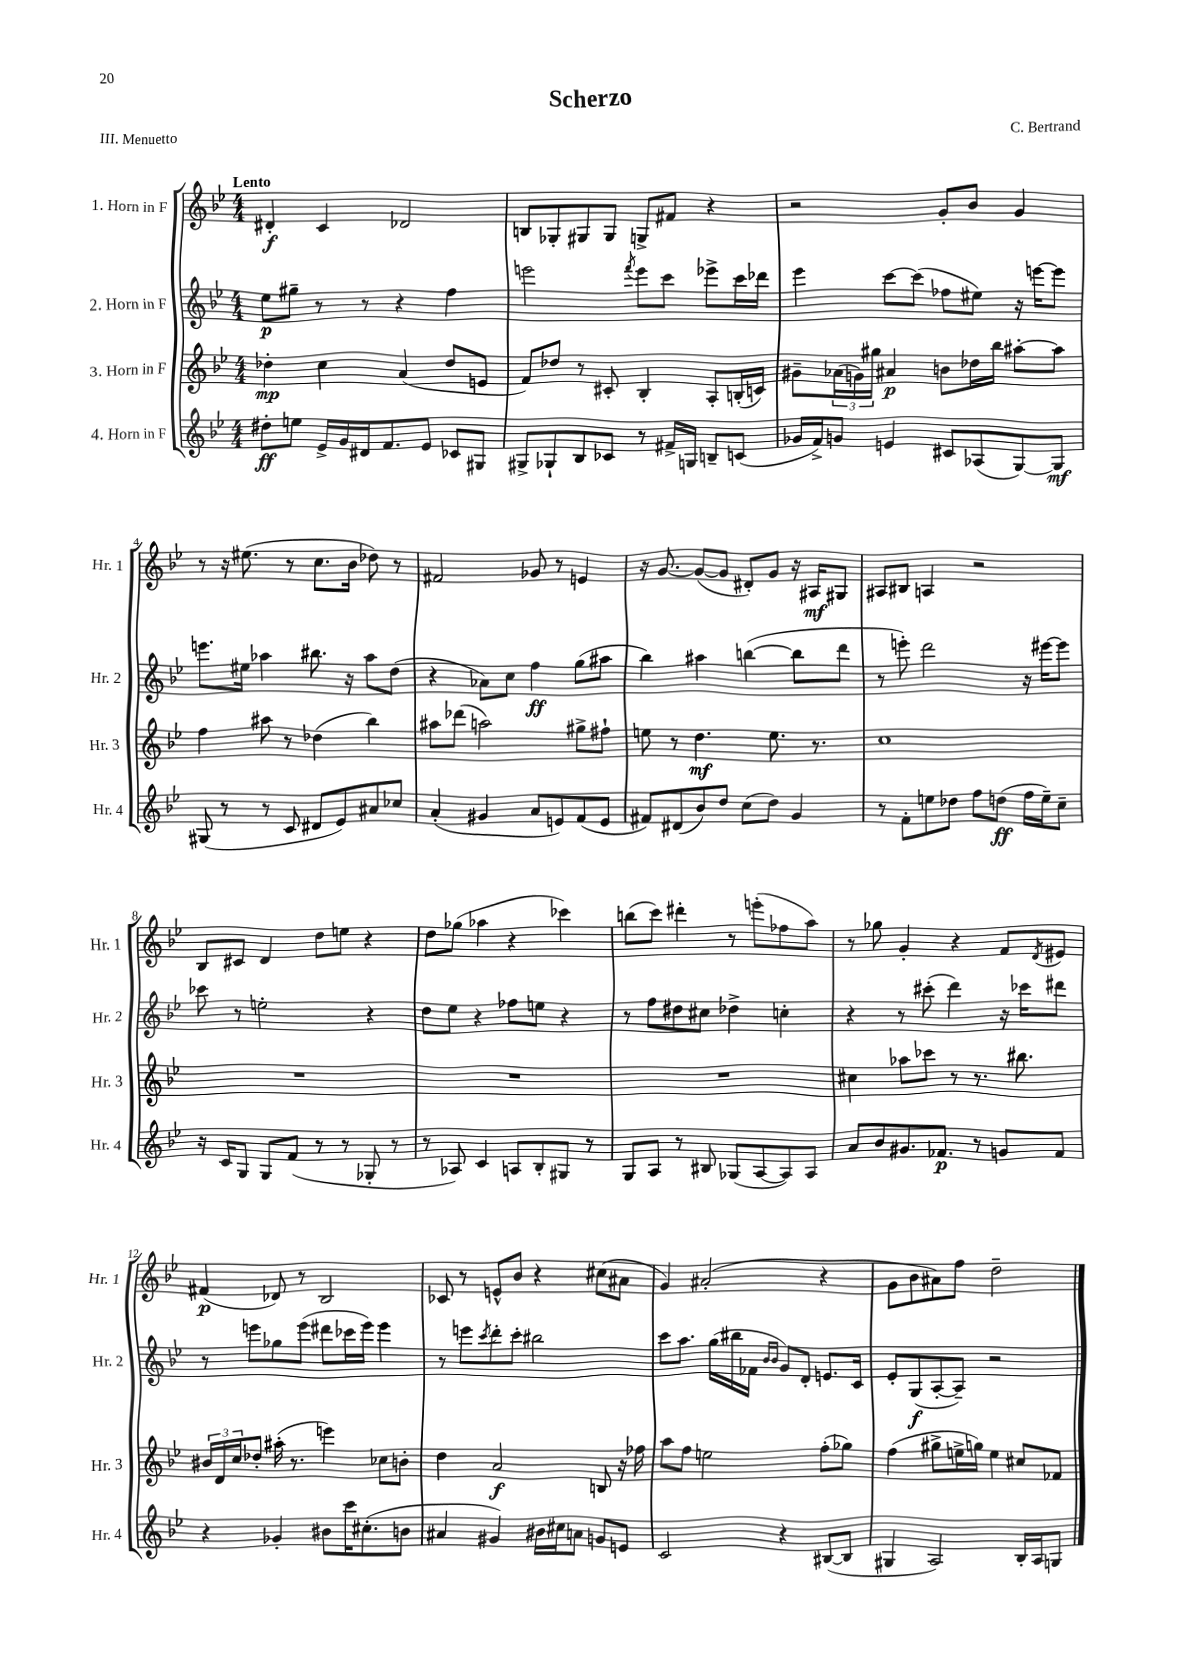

**kern	**kern	**kern	**kern
*staff4	*staff3	*staff2	*staff1
*clefG2	*clefG2	*clefG2	*clefG2
*k[b-e-]	*k[b-e-]	*k[b-e-]	*k[b-e-]
*M4/4	*M4/4	*M4/4	*M4/4
8dd#'	4dd-'	8ee-	4d#'
8ee	.	8gg#~	.
16e-^	4cc	8r	4c
16g	.	.	.
16d#	.	8r	.
8.f	.	.	.
.	(4a	4r	2d-
8e-	.	.	.
8c-	8dd-	4ff	.
8G#	8e	.	.
=	=	=	=
8G#^	8f)	2eee	8B
8G-`	8dd-	.	8G-'
8B-	8r	.	8G#
8c-	8c#'	.	8G#
.	.	8qfff	.
8r	4B-'	8eee	8G^
16f#^	.	8ccc	8f#
16G	.	.	.
8B~	8A'	8eee-^	4r
(8c	(16B'	16ccc	.
.	16c)	16ddd-	.
=	=	=	=
16g-	8g#~	4eee-	2r
16f^)	.	.	.
8g	(24a-	.	.
.	24g)	.	.
.	24gg#	.	.
4e	4a#	[8ccc	.
.	.	(8ccc]	.
8c#	8b	8ff-	8g'
(8A-	16dd-	8ee#)	8b-
.	16bb-	.	.
[8G)	[8aa#'	16r	4g
.	.	[16eee	.
8G]	8aa#]	8eee]	.
=	=	=	=
(8G#	4ff	8.eee	8r
8r	.	.	16r
.	.	16ee#	(8.ee#
8r	8aa#	4aa-	.
8c	8r	.	8r
8d#	(4dd-	8.bb#	8.cc
8e-)	.	.	.
.	.	16r	16b-
8a#	4bb-)	8aa-	8dd-)
8cc-	.	(8dd	8r
=	=	=	=
(4a'	8aa#	4r	2f#
.	(8ddd-	.	.
4g#	2aa)	8a-)	.
.	.	8cc	.
8a	.	4ff	8g-
8e)	.	.	8r
(8f	8gg#^	(8gg	4e
8e	8ff#`	8aa#	.
=	=	=	=
8f#)	8ee	4bb-)	16r
.	.	.	[8.g
(8d#	8r	.	.
8b-)	4.dd	4aa#	(8g_
8dd	.	.	8g]
(8cc	.	([4bb	8d#')
8dd)	8.ee	.	8g
4g	.	8bb]	16r
.	8.r	.	16A#
.	.	8ddd	8G#
=	=	=	=
8r	1cc	8r	8A#
8f'	.	8eee')	8B#
8ee	.	2ddd	4A
8dd-	.	.	.
8ff	.	.	2r
(8dd	.	.	.
16ff	.	16r	.
16ee~)	.	[16eee#	.
8cc~	.	8eee#]	.
=	=	=	=
16r	1r	8ccc-	8B-
16c	.	.	.
8G	.	8r	8c#
8G	.	2ee'	4d
(8f	.	.	.
8r	.	.	8dd
8r	.	.	8ee
8G-'	.	4r	4r
8r	.	.	.
=	=	=	=
8r	1r	8dd	8dd
8A-)	.	8ee-	(8gg-
4c	.	4r	4aa-
8A	.	8ff-	4r
8B-'	.	8ee	.
8G#	.	4r	4ccc-)
8r	.	.	.
=	=	=	=
8G	1r	8r	(8bb
8A	.	8ff	8ccc)
8r	.	8dd#	4ddd#'
8B#	.	8cc#	.
(8G-	.	4dd-^	8r
[8A	.	.	(8eee'
8A])	.	4cc'	8ff-
8A	.	.	8aa)
=	=	=	=
8a	4cc#	4r	8r
8b-	.	.	8gg-
8.g#	8aa-	8r	4g'
.	8ccc-	(8ccc#'	.
8.f-	.	.	.
.	8r	4ddd)	4r
8r	8.r	.	.
8g	.	16r	8f
.	8.bb#	16ccc-	.
.	.	.	8qd
8f-	.	8ddd#	8e#
=	=	=	=
4r	24b#	8r	(4f#
.	24d	.	.
.	24cc	.	.
.	8dd-'	8eee	.
4g-'	(16aa#'	8gg-	8d-)
.	8.r	.	.
.	.	(8eee	8r
8b#	4eee)	8ddd#	2B-
16ccc	.	16ccc-	.
(8.cc#'	.	16eee)	.
.	8cc-	4eee	.
8b	8b'	.	.
=	=	=	=
4a#	4dd	8r	8c-
.	.	8eee	8r
.	.	8qccc	.
4g#)	2a	8ddd'	8e^^
.	.	8ccc'	8b-
16b#	.	2bb#	4r
16cc#	.	.	.
8a	.	.	.
8g	8B	.	(8cc#
8e	16r	.	8a#
.	16ff-	.	.
=	=	=	=
2c	8aa	8ccc	4g)
.	8ff	8.aa	.
.	2ee	.	(2a#'
.	.	(16gg	.
.	.	16bb#	.
.	.	16f-	.
.	.	16qqb-	.
.	.	16qqb-	.
4r	.	8g)	.
.	.	8d'	.
([8B#	(8ff'	8.e	4r
8B#]	8gg-)	.	.
.	.	16c	.
=	=	=	=
4G#	(4ff	8e-'	8g
.	.	(8G	8b-
2A)	8gg#^	[8A'	8a#)
.	16ee^	8A~])	8ff
.	16gg)	.	.
.	4ee	2r	2dd~
16B-'	8cc#	.	.
16A	.	.	.
8G	8f-	.	.
==	==	==	==
*-	*-	*-	*-
